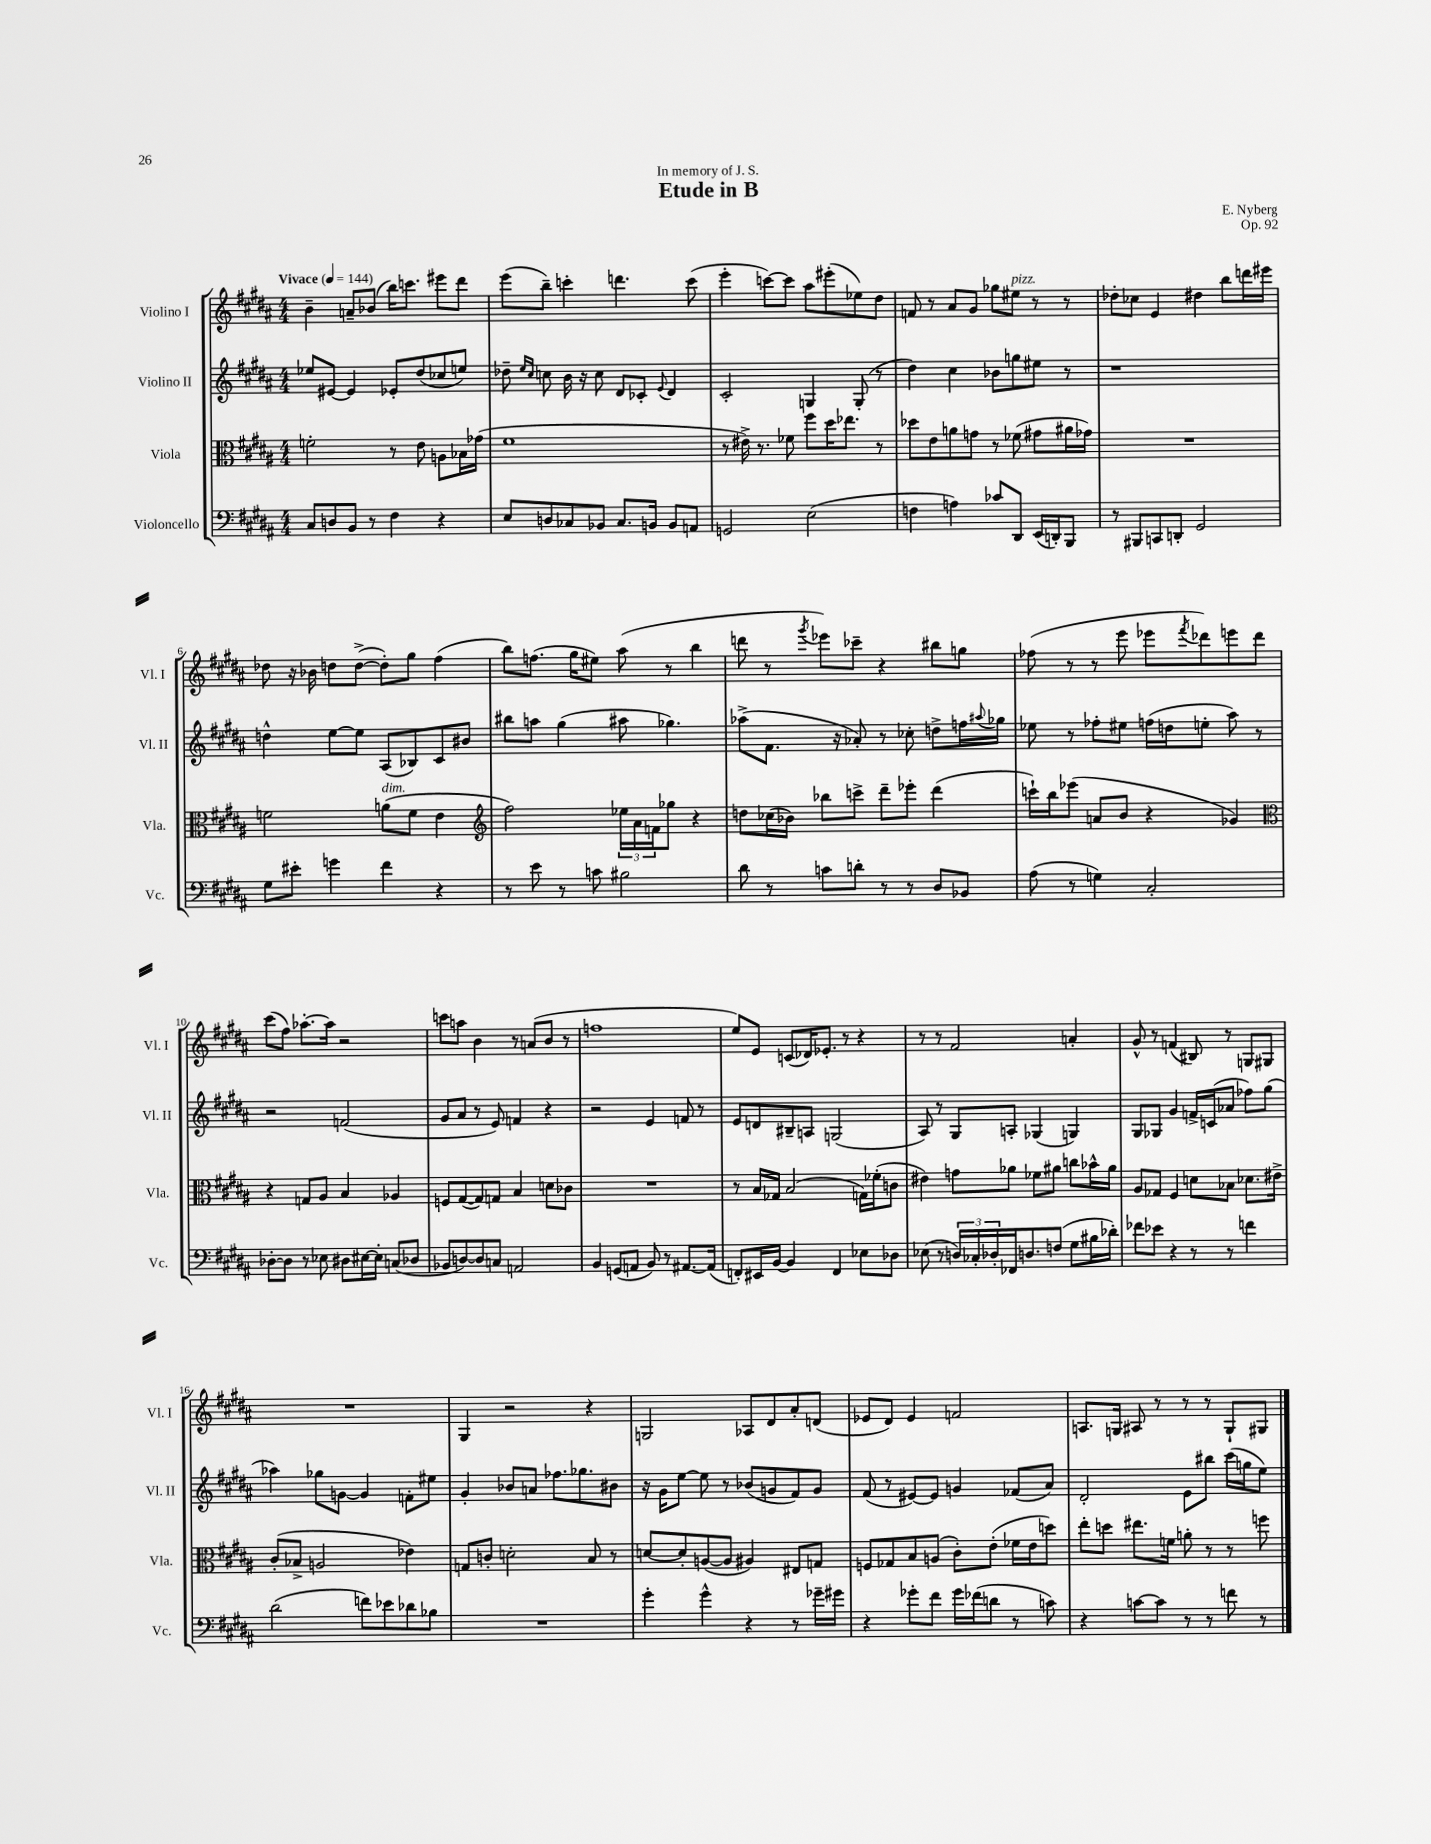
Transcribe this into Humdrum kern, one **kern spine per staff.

**kern	**kern	**kern	**kern
*staff4	*staff3	*staff2	*staff1
*clefF4	*clefC3	*clefG2	*clefG2
*k[f#c#g#d#a#]	*k[f#c#g#d#a#]	*k[f#c#g#d#a#]	*k[f#c#g#d#a#]
*M4/4	*M4/4	*M4/4	*M4/4
*MM144	*MM144	*MM144	*MM144
8C#/L	2f'\	8ee-/L	4b~\
8D/	.	[8e#/J	.
8BB/J	.	4e#/]	8a~/L
8r	.	.	(8b-/J
4F#\	8r	8e-'/L	16bb\LK)
.	.	.	8.ccc\J
.	8e\	(8dd#/	.
4r	8A\L	8cc-/	8eee#\L
.	16B-\L	8ee/J)	8ddd#\J
.	(16g-\JJ	.	.
=	=	=	=
8E/L	1f#	8dd-~\	(8eee\L
.	.	16qqee/LL	.
.	.	16qqcc#/JJ	.
8D/	.	8cc\	8bb~\J)
8C-/	.	16b\	4ccc'\
.	.	16r	.
8BB-/J	.	8cc\	.
8.C-/L	.	8d#/L	4.ddd\
.	.	8c-'/J	.
16BB/Jk	.	.	.
.	.	8qqe/	.
8BB/L	.	4d#/	.
8AA/J	.	.	(8ccc\
=	=	=	=
2GG/	8r	2c#'/	4eee'\
.	16e#^\)	.	.
.	8.r	.	.
.	.	.	[8ccc\L)
.	8f-\	.	8ccc\]J
(2E\	8ff#\L	4G/	8aa#\L
.	16dd#\K	.	(8eee#'\
.	8.ee-\J	.	.
.	.	(8G'/	8ee-\)
.	8r	8r	8dd#\J
=	=	=	=
4F\	8dd-\L	4dd#\)	8f/
.	8e\	.	8r
4A\)	8a\	4cc#\	8a#/L
.	8g\J	.	8g#/J
8c-/L	8r	8b-\L	8gg-\L
8DD#/J	(8f-\	8gg\	8ee#\J
(16EE/LL	8g#\L	8ee#\J	8r
16DD'/J)	.	.	.
8BBB/J	16a#\L	8r	8r
.	16g-\JJ)	.	.
=	=	=	=
8r	1r	1r	8dd-'\L
8BBB#/L	.	.	8cc-\J
8CC/	.	.	4e/
8DD'/J	.	.	.
2GG#/	.	.	4dd#\
.	.	.	8bb\L
.	.	.	16ddd\L
.	.	.	16eee#\JJ
=	=	=	=
8G#\L	2f\	4dd^^\	8dd-\
8e#'\J	.	.	16r
.	.	.	16b-\
4g\	.	[8ee\L	8dd\L
.	.	8ee\]J	([8dd^\J
4f#\	(8a\L	(8A#/L	8dd'\]L)
.	8f\J	8B-/)	8gg#\J
4r	4e\	8c#/	(4ff#\
.	.	8b#/J	.
=	=	=	=
*	*clefG2	*	*
8r	2ff#\)	8bb#\L	8bb\L)
8e\	.	8aa\J	(8.ff\J
8r	.	(4gg#\	.
.	.	.	16gg#\LK
8c\	.	.	8ee#\J)
2B#\	24ee-\LL	8aa#\	(8aa#\
.	24a#\	.	.
.	24f\J	.	.
.	8gg-\J	4.gg-\)	8r
.	4r	.	4bb\
=	=	=	=
8d#\	8dd\L	(8aa-^\L	8ddd\
8r	(16cc-\L	8.f#\J	8r
.	16b-\JJ)	.	.
.	.	.	8qggg#/
8c\L	8bb-\L	.	8eee-\L)
.	.	16r	.
8d'\J	8ccc^\J	8a-'/)	8ccc-~\J
8r	8ddd#~\L	8r	4r
8r	8eee-'\J	8cc-'\	.
8D#/L	(4ddd#\	8dd^\L	8bb#\L
8BB-/J	.	16ff\L	8gg\J
.	.	8qqaa#/	.
.	.	16gg-\JJ	.
=	=	=	=
(8A#\	16ccc`\LL)	8ee-\	(8ff-\
.	16bb\J	.	.
8r	(8eee-\J	8r	8r
4G\)	8a/L	8ff-'\L	8r
.	8b/J	8ee#\J	8eee\
2C#'/	4r	(16ff\LL	8eee-\L
.	.	16dd\J	.
.	.	.	8qfff#/
.	.	8ee'\J	8ddd-\)
.	4g-/)	8aa#\)	8eee\
.	.	8r	8ddd-\J
=	=	=	=
*	*clefC3	*	*
[8D-'\L	4r	2r	(8ccc#\L
8D-\]J	.	.	8ff#\J)
8r	8G/L	.	[8.aa-'\L
8E-\	8A#/J	.	.
.	.	.	16aa-\]Jk
8D#\L	4B/	(2f/	2r
[16E#\L	.	.	.
16E#'\]JJ	.	.	.
(8C/L	4A-/	.	.
8D-/J	.	.	.
=	=	=	=
8BB-/L	8F/L	8g#/L	8ccc\L
[8D/)	([8G#/	8a#/J	8aa\J
8D/]	8G#/])	8r	4b\
8C/J	8G/J	8e/)	.
2AA/	4B/	4f/	8r
.	.	.	(8a/L
.	8d\L	4r	8b/J
.	8c-\J	.	8r
=	=	=	=
4BB/	1r	2r	1ff
(8GG/L	.	.	.
8AA/J	.	.	.
8BB/)	.	4e/	.
8r	.	.	.
[8.AA#/L	.	8f/	.
.	.	8r	.
(16AA#/]Jk	.	.	.
=	=	=	=
8FF'/L)	8r	8e/L	8ee/L)
16EE#/L	16B/LL	8d/	8e/J
[16BB/JJ	16G-/JJ	.	.
4BB/]	(2B/	8B#~/	(8c/L
.	.	8A/J	16d-/K)
.	.	.	8.e-'/J
4FF/	.	(2G/	.
.	.	.	8r
8E-\L	16G\LL)	.	4r
.	(16f-'\J	.	.
8D-\J	8c\J	.	.
=	=	=	=
(8E-\	4e#\)	8A#/)	8r
8r	.	8r	8r
24D/LL)	8g\L	8G#/L	2f#/
24C-'/	.	.	.
24D-'/	.	.	.
16FF-/J	8a-\J	8A'/J	.
8.D/	.	.	.
.	8f-\L	(4G-/	.
(8F/J	8a#\J	.	.
8G#\L	8cc\L	4G/)	4a'/
16B#\L	16b-^^\L	.	.
16d-'\JJ)	16a#\JJ	.	.
=	=	=	=
8f-\L	8A#/L	8G#/L	8g#^^/
8e-\J	8G-/J	8G-/J	8r
4r	4F#/	4g#/	(4f/
8r	8d\L	16f^/LL	8B#/)
.	.	(16c/J	.
8r	8B-\J	8a-/J	8r
4f\	8.d-\L	8ff-\L)	8G/L
.	.	(8gg#\J	8G#/J
.	16e#^\Jk	.	.
=	=	=	=
(2d#\	(8c#'/L	4aa-\)	1r
.	8B-^/J	.	.
.	2A/	8gg-\L	.
.	.	[8g\J	.
8f\L)	.	4g/]	.
8e-\	.	.	.
8d-\	4e-\)	8f'\L	.
8B-\J	.	8ee#\J	.
=	=	=	=
1r	8G/L	4g#'/	4G#/
.	8c'/J	.	.
.	2d'\	8b-/L	2r
.	.	8a/J	.
.	.	8.ff-\L	.
.	.	8.gg-\	.
.	8B/	.	4r
.	8r	8b#\J	.
=	=	=	=
4g#'\	[8d/L	16r	2G/
.	.	16g#\LK	.
.	8d'/]	[8ee\J	.
4g#^^\	([8A/	8ee\]	.
.	8A/]J	8r	.
4r	4A#/)	(8b-/L	8A-/L
.	.	8g/	8d#/
8r	8E#/L	8f#/)	8a#'/
16g-~\LL	8G/J	8g/J	(8d/J
16g#\JJ	.	.	.
=	=	=	=
4r	8F/L	(8f#/	8e-/L
.	8G-/	8r	8d#/J)
8g-'\L	8B/	[8e#/L)	4e-/
8f#\J	(8A/J	8e#/]J	.
16g-\LL	8c#'\L)	4g/	2f/
(16f-\J	.	.	.
8d\J	(8e'\J	.	.
8r	16f-\LL	(8f-/L	.
.	16e\J	.	.
8c\)	8dd\J)	8a#/J)	.
=	=	=	=
4r	8ee'\L	2d#'/	8.A/L
.	8dd\J	.	.
.	.	.	16G/Jk
[8c\L	8.ee#\L	.	8A#/
8c\]J	.	.	8r
.	16f\Jk	.	.
8r	8a'\	8e\L	8r
8r	8r	8bb#\J	8r
8f\	8r	(16ccc#\LL	8G`/L
.	.	16gg\J	.
8r	8ff\	8ee\J)	8G#/J
==	==	==	==
*-	*-	*-	*-
